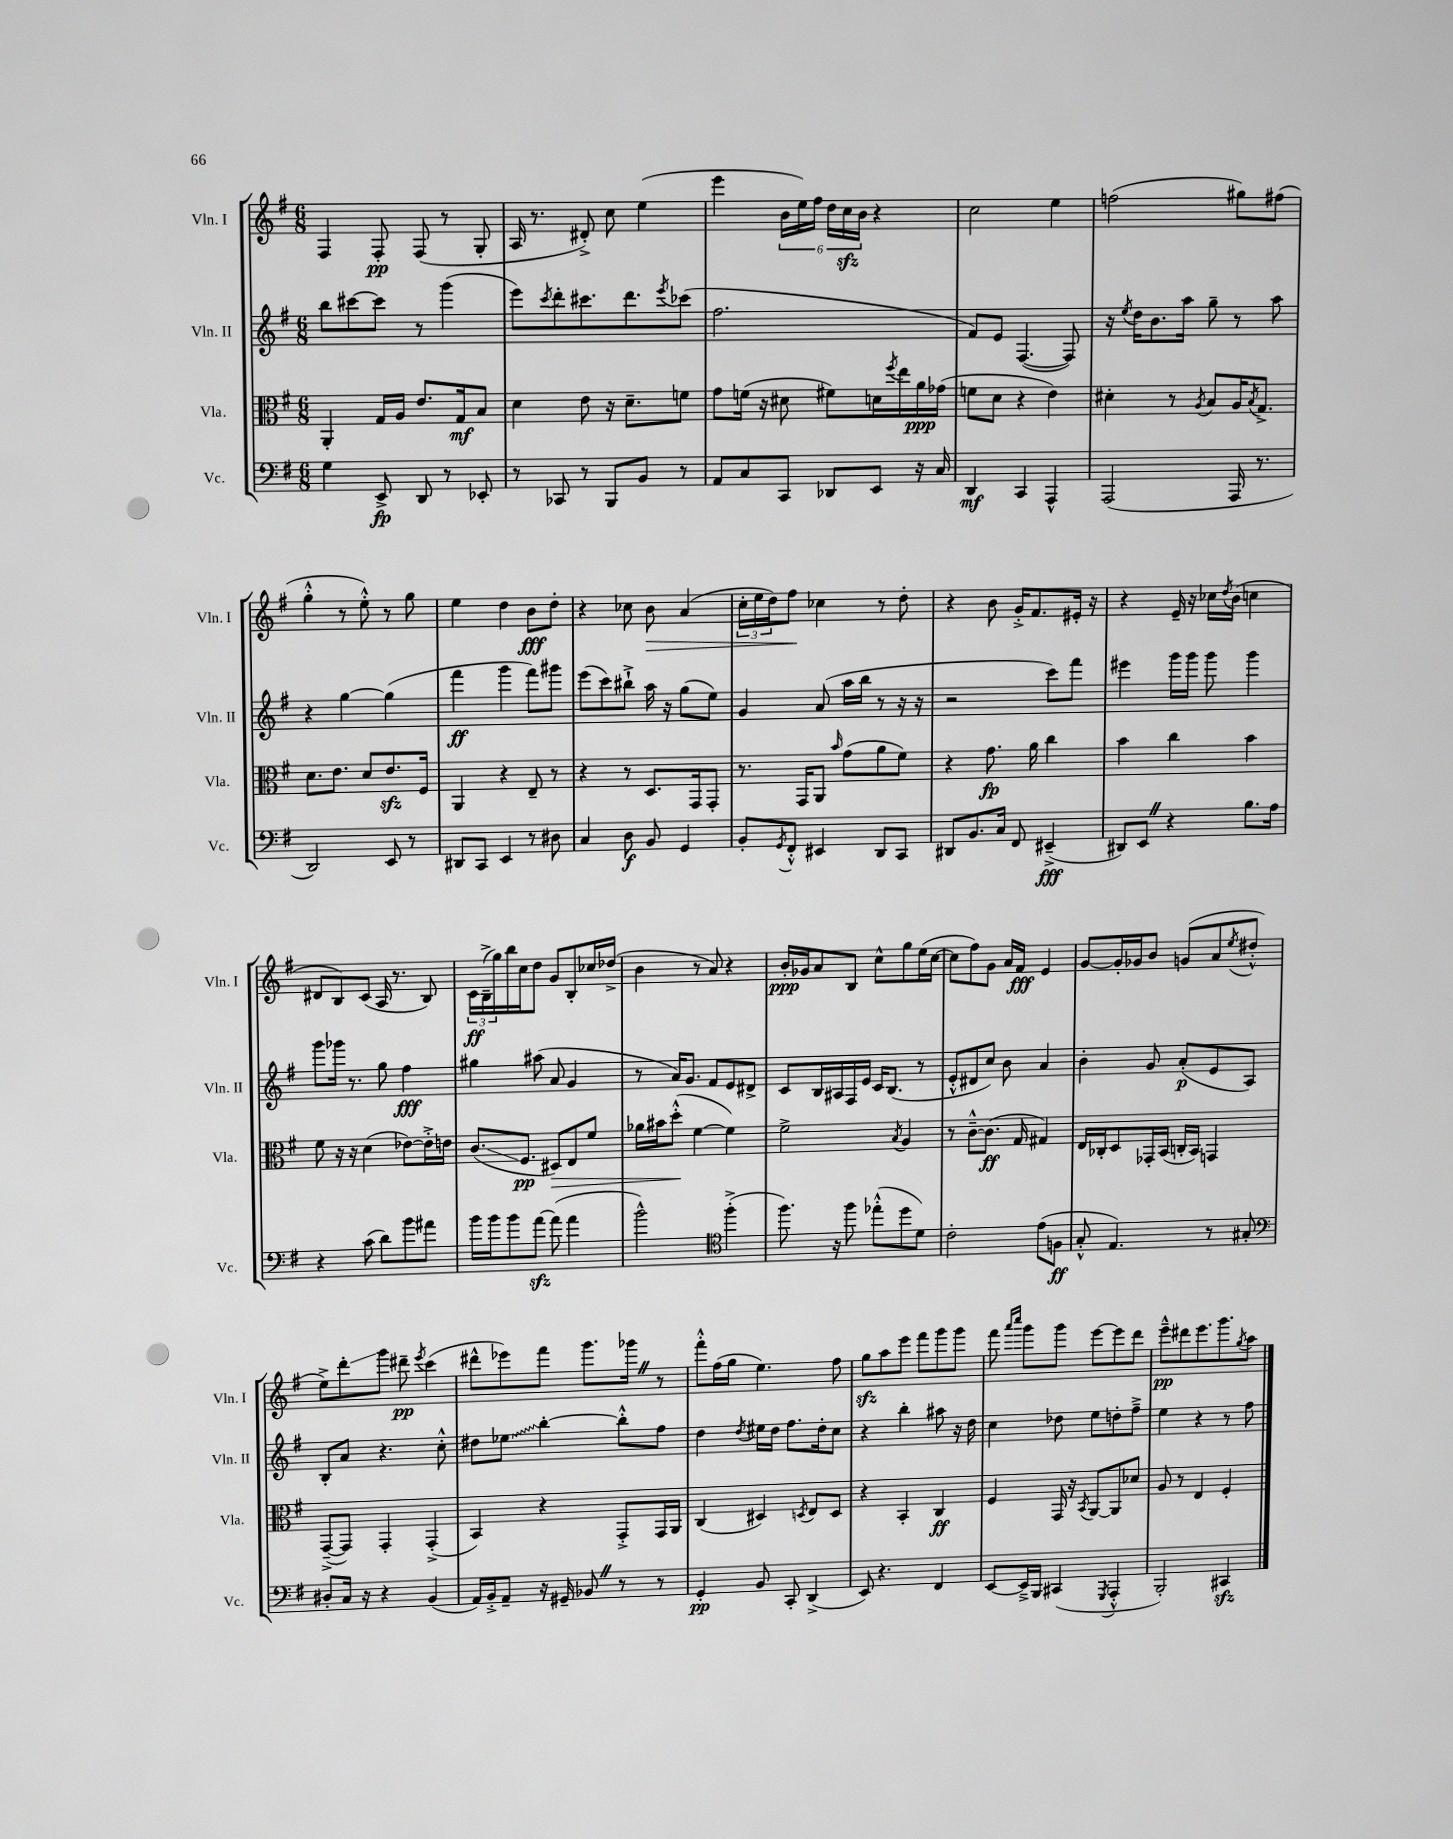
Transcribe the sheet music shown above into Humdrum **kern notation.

**kern	**kern	**kern	**kern
*staff4	*staff3	*staff2	*staff1
*clefF4	*clefC3	*clefG2	*clefG2
*k[f#]	*k[f#]	*k[f#]	*k[f#]
*M6/8	*M6/8	*M6/8	*M6/8
4G\	4AA'/	8bb\L	4F#/
.	.	[8ccc#\	.
8EE^/	16G/LL	8ccc#\]J	8F#'/
.	16A/JJ	.	.
8DD/	8.e/L	8r	(8F#/
8r	.	(4ggg\	8r
.	16G/k	.	.
8EE-'/	8B/J	.	8G'/
=	=	=	=
8r	4d\	8eee\L)	16A/
.	.	.	8.r
.	.	8qccc/	.
8CC-/	.	8ddd'\	.
8r	8e\	8.ccc#\	8d#'^/)
8BBB/L	16r	.	8cc\
.	8.d~\L	8.ddd\	.
8BB/J	.	.	(4ee\
.	.	8qeee/	.
8r	8f\J	(8ccc-\J	.
=	=	=	=
8AA/L	8g\L	2.ff#\	4eee\
8C/	(16f\Jk	.	.
.	16r	.	.
8CC/J	8d#\	.	24b\LL
.	.	.	24ee\)
.	.	.	24ff#\JJ
8DD-/L	8f#\L)	.	24dd\LL
.	.	.	24cc\
.	.	.	24b\JJ
8EE/J	16d\L	.	4r
.	8qff#/	.	.
.	16ee\	.	.
16r	16a\	.	.
16C/	(16g-\JJ	.	.
=	=	=	=
4DD/	8f\L	8f#/L)	2cc\
.	8d\J	8e/J	.
4CC/	4r	([4.F#/	.
4AAA^^/	4e\)	.	4ee\
.	.	8F#/])	.
=	=	=	=
(2AAA/	4d#'\	16r	(2ff\
.	.	8qee/	.
.	.	16dd\LK	.
.	.	8.b\	.
.	8r	.	.
.	.	16aa\Jk	.
.	8qA/	.	.
.	8B/L	8gg~\	.
16AAA/	16A/K	8r	8gg#\L)
.	8qB/	.	.
8.r	8.G^/J	.	.
.	.	8aa\	(8ff#\J
=	=	=	=
2DD/)	8.d\L	4r	4gg'^^\
.	8.e\J	.	.
.	.	[4gg\	8r
.	8d/L	.	8ee'^^\)
8EE/	8.e/	(4gg\]	8r
8r	.	.	8gg\
.	16F#/Jk	.	.
=	=	=	=
8DD#/L	4AA/	4fff#\	4ee\
8CC/J	.	.	.
4EE/	4r	4ggg\	4dd\
8r	8E~/	8fff#\L)	8b\L
8D#\	8r	8ggg#\J	8dd'\J
=	=	=	=
4C/	4r	(8eee\L	4r
.	.	8ccc\)	.
8D\	8r	8bb#`^\J	8cc-\
8BB/	8.D/L	16aa\	8b\
.	.	16r	.
4GG/	.	(8gg\L	(4a/
.	16GG/k	.	.
.	8GG'/J	8ee\J)	.
=	=	=	=
8BB'/L	8.r	4g/	24cc'\LL
.	.	.	24ee\
.	.	.	24dd\J)
8qGG/	.	.	.
8FF#'^^/J	.	.	8ff#\J
.	16GG/LK	.	.
4EE#/	8AA/J	(8a/	4cc-\
.	16qqb/	.	.
.	(8g\L	16aa\LL	.
.	.	16bb\JJ	.
8DD/L	8a\	8r	8r
8CC/J	8f#\J)	16r	8dd'\
.	.	16r	.
=	=	=	=
8DD#/L	4r	2r	4r
8.BB/	.	.	.
.	8.g\	.	8b\
16C/Jk	.	.	.
8FF#/	.	.	16g'^/LK
.	16a\	.	8.f#/
(4EE#~^/	4cc\	8ccc\L)	.
.	.	8fff#\J	16e#'/Jk
.	.	.	16r
=	=	=	=
8DD#/L)	4b\	4eee#\	4r
8EE/J	.	.	.
4r	4cc\	16ggg\LL	16e~/
.	.	16ggg\JJ	16r
.	.	8ggg\	16cc-\LL
.	.	.	8qdd/
.	.	.	(16b\JJ
8.B\L	4b\	4ggg\	4cc\
16A\Jk	.	.	.
=	=	=	=
4r	8f#\	8ggg\L	8d#/L
.	16r	16ggg-\Jk	8B/)
.	16r	8.r	.
(8c\	(4d\	.	(8c/J
8d\L)	.	8gg\	16A/
.	.	.	8.r
8b\	[8e-\L)	4ff#\	.
8a#\J	16e-'^\]L	.	8B/)
.	16e\JJ	.	.
=	=	=	=
16b\LL	(8.c/L	4gg#\	24c\LL
.	.	.	(24B~^\
16b\J	.	.	.
.	.	.	24gg\)
8b\	.	.	16bb\
.	8.F#/J	.	16cc\J
[8a\J	.	(8aa#\	8dd\J
(8a\]	8D#/L)	8a/	8g/L
4a\	8E/	4g/	8B'/
.	8f#/J	.	16cc-/L
.	.	.	(16dd-^/JJ
=	=	=	=
2b^^\)	16a-\LL	8r	4b\
.	16b#\J	.	.
.	(8dd'^^\J	16a/LK)	.
.	.	8.g/J	.
.	[4f#\	.	8r
.	.	8f#/L	8a/)
*clefC4	*	*	*
(4ff#'^\	4f#\])	8e/	4r
.	.	8d#^/J	.
=	=	=	=
8.ff#\)	2f#^\	8c/L	16b'/LL
.	.	.	16g-/J
.	.	16B/L	8a/
16r	.	16A#/	.
8ff#\	.	16F#/	8B/J
.	.	16e/JJ	.
(8ee-'^^\L	.	16c/LK	8cc^^\L
.	.	(8.B/J	.
.	8qB/	.	.
8dd\	4A/	.	8gg\
8d\J)	.	8r	(16ee\L
.	.	.	[16cc\JJ
=	=	=	=
2c'\	8r	8e'^^/L	8cc\]L
.	[8c~^^\L	8d#/	8ff#\)
.	(8.c\]J	8cc/J)	8g\J
.	.	8b\	16a/LL
.	16G/	.	16f#/JJ
(8e\L	4G#/)	4a/	4e/
8F\J	.	.	.
=	=	=	=
8G'^^/	16E/LL	4b'\	[8g/L
.	16C-'/J	.	.
4.E/)	8D/	.	16g'/]L
.	.	.	16g-/J
.	16GG-'/L	8g/	8b/J
.	(16BB/JJ	.	.
.	16C'/LL	(8a'/L	(8g/L
.	16BB/JJ)	.	.
8r	4GG/	8e/	8a/
.	.	.	8qee/
8G#'/	.	8A/J)	8dd#'^^/J
=	=	=	=
*clefF4	*	*	*
8D#'/L	([8GG~^/L	8B'/L	8ee^\L)
16C/Jk	8GG/]J)	8a/J	8ddd'\
16r	.	.	.
4r	4GG'/	4.r	8ggg\J
.	.	.	8ddd#~\
.	.	.	8qeee/
(4BB/	(4GG'^/	.	(4ccc\
.	.	8cc'^^\	.
=	=	=	=
16AA/LL)	4BB/)	8dd#\L	8ddd#^^\L
16BB'^/J	.	.	.
8AA~/J	.	8ee-\J	8eee-\)
16r	4r	[4bb'\	8fff#\J
16GG#~/	.	.	.
8BB-/	.	.	8.ggg\L
8r	8GG'^/L	8bb'^^\]L	.
.	.	.	16ggg-\Jk
8r	16GG/L	8ff#\J	8r
.	16AA/JJ	.	.
=	=	=	=
4GG'/	(4C/	4dd\	8fff#'^^\L
.	.	.	(16ff#\L
.	.	.	16gg\JJ
.	.	8qdd/	.
8BB/	4D#/)	16ee#\LL	4.ee\)
.	.	16dd\JJ	.
8CC'/	.	8.ff#\L	.
.	8qD/	.	.
(4DD^/	8E/L	.	.
.	.	16dd'\k	.
.	8D/J	8cc\J	8ff#\
=	=	=	=
8EE/)	4r	4r	8gg\L
4.r	.	.	8aa\
.	4BB'/	4bb'\	8eee\J
.	.	.	8fff#\L
4FF#/	4C/	8aa#\	8ggg\
.	.	16r	8ggg\J
.	.	16dd\	.
=	=	=	=
[8EE/L	4F#/	4cc\	8fff#\
.	.	.	16qqaaa/LL
.	.	.	16qqcccc/JJ
16EE~^/]L	.	.	8ggg\L
16BBB/JJ	.	.	.
(4CC#/	16GG/	8dd-\	8ggg\J
.	16r	.	.
.	8qBB/	.	.
.	[8AA/L	8ee\L	[8eee\L
8qGGG/	.	.	.
4AAA'^^/	8AA/]	8dd'\	8eee\]
.	8d-/J	8ff#~^\J	8ddd\J
=	=	=	=
2BBB'/)	8A/	4ee\	8eee~^^\L
.	8r	.	8ddd#\
.	4E/	4r	8.eee\
.	.	.	8.ggg\
4CC#/	4F#'/	8r	.
.	.	.	8qgg/
.	.	8ff#\	8aa\J
==	==	==	==
*-	*-	*-	*-
